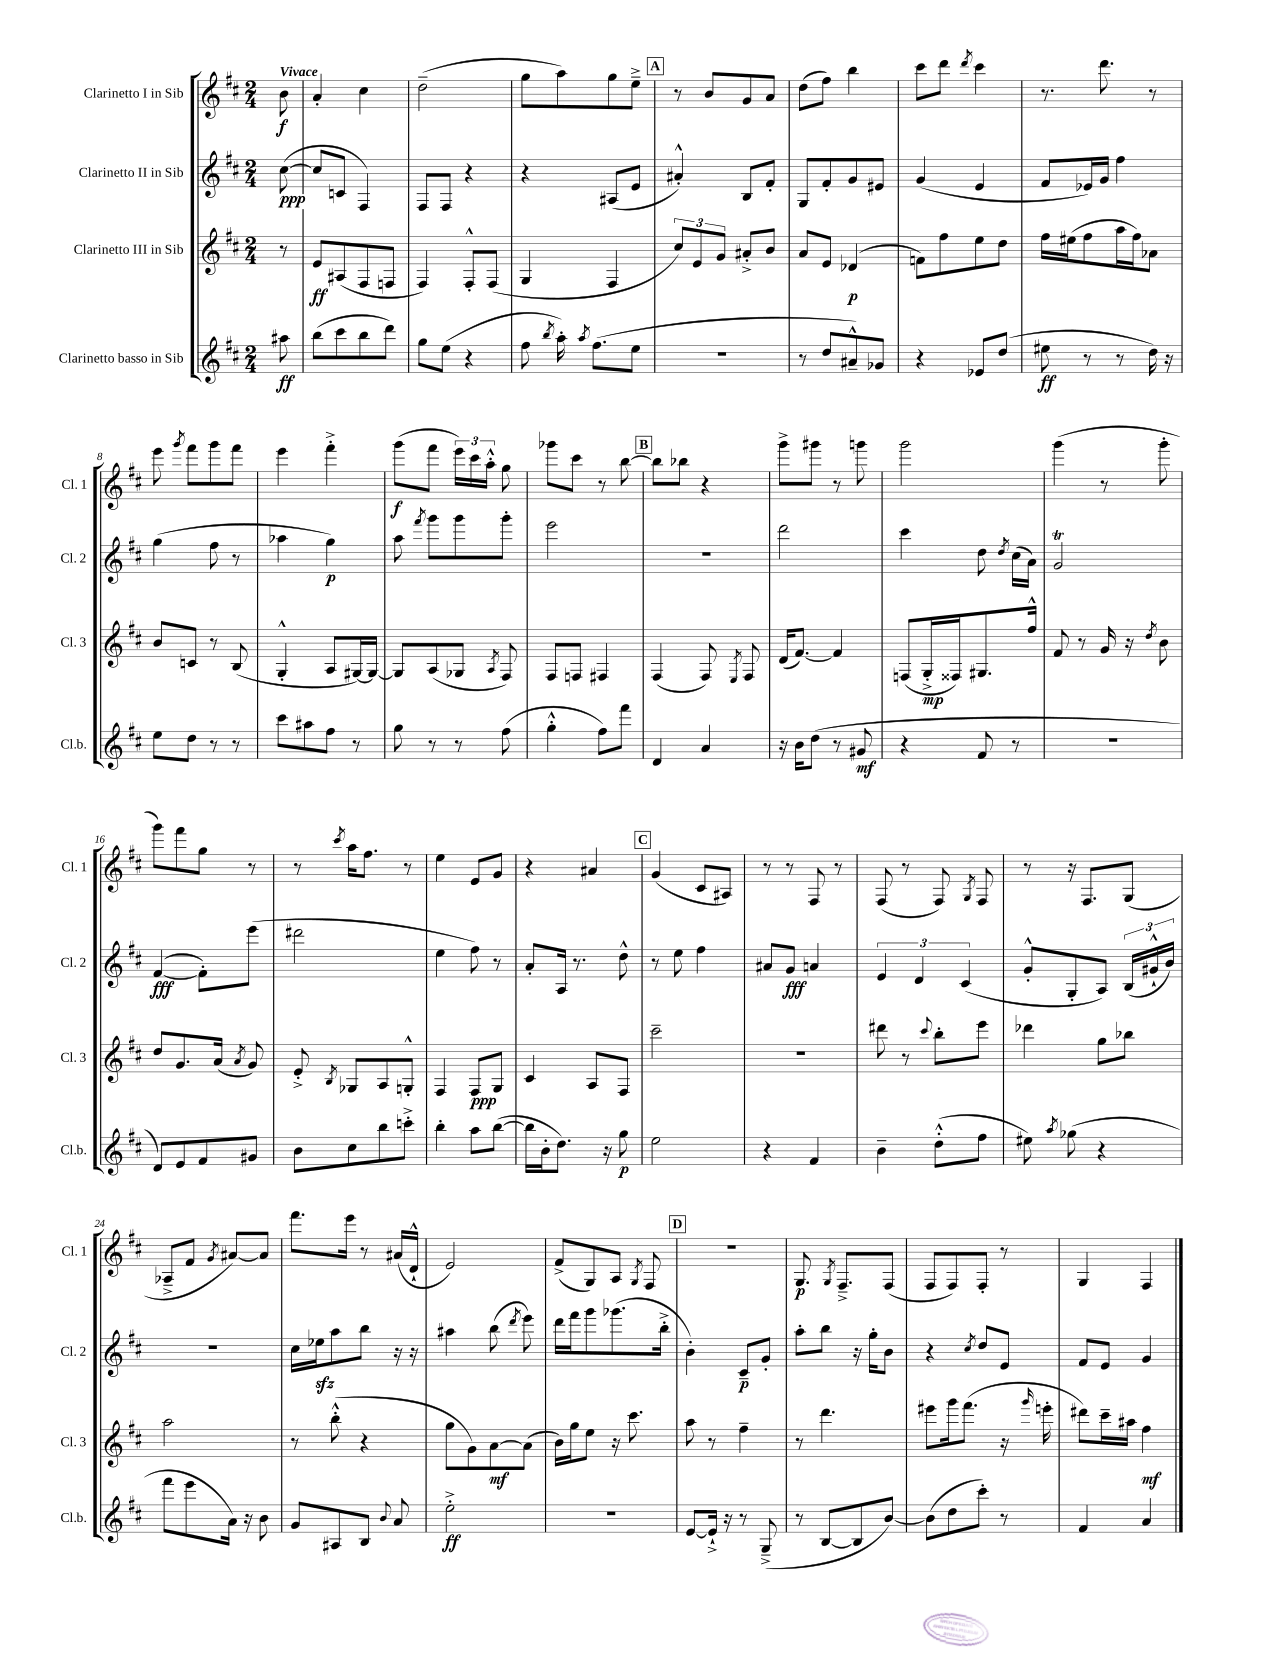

**kern	**dynam	**kern	**dynam	**kern	**dynam	**kern	**dynam
*part4	*part4	*part3	*part3	*part2	*part2	*part1	*part1
*staff4	*staff4	*staff3	*staff3	*staff2	*staff2	*staff1	*staff1
*I"Clarinetto basso in Sib	*	*I"Clarinetto III in Sib	*	*I"Clarinetto II in Sib	*	*I"Clarinetto I in Sib	*
*I'Cl.b.	*	*I'Cl. 3	*	*I'Cl. 2	*	*I'Cl. 1	*
*clefG2	*	*clefG2	*	*clefG2	*	*clefG2	*
*k[f#c#]	*	*k[f#c#]	*	*k[f#c#]	*	*k[f#c#]	*
*M2/4	*	*M2/4	*	*M2/4	*	*M2/4	*
=	=	=	=	=	=	=	=
!	!	!	!	!	!	!LO:TX:a:B:t=Vivace	!
8aa#X\	ff	8r	.	([8cc#\	ppp	8b\	f
=1	=1	=1	=1	=1	=1	=1	=1
(8bb\L	.	8e/L	ff	8cc#/L]	.	4a'/	.
8ccc#\	.	(8A#X/	.	8cn/J	.	.	.
8bb\	.	8F#/	.	4F#/)	.	4cc#\	.
8ddd\J)	.	8Fn/J	.	.	.	.	.
=2	=2	=2	=2	=2	=2	=2	=2
8gg\L	.	4F#/)	.	8F#/L	.	(2dd~\	.
(8ee\J	.	.	.	8F#/J	.	.	.
4r	.	8F#'^^/L	.	4r	.	.	.
.	.	(8F#/J	.	.	.	.	.
=3	=3	=3	=3	=3	=3	=3	=3
8ff#\	.	4G/	.	4r	.	8gg\L	.
8qbb/	.	.	.	.	.	.	.
16aa'\)	.	.	.	.	.	8aa\)	.
8qaa/	.	.	.	.	.	.	.
(8.ff#\L	.	.	.	.	.	.	.
.	.	4F#/	.	(8A#X/L	.	8gg\	.
8ee\J	.	.	.	8e/J	.	8ee~^\J	.
!!LO:REH:place=s1:t=A
=4	=4	=4	=4	=4	=4	=4	=4
2r	.	12cc#/L)	.	4a#X'^^/)	.	8r	.
.	.	12e/	.	.	.	.	.
.	.	.	.	.	.	8b/L	.
.	.	12g/J	.	.	.	.	.
.	.	8a#X'^/L	.	8B/L	.	8g/	.
.	.	8b/J	.	8f#'/J	.	8a/J	.
=5	=5	=5	=5	=5	=5	=5	=5
8r	.	8a/L	.	8G/L	.	(8dd\L	.
8dd/L	.	8e/J	.	8f#'/	.	8ff#\J)	.
8a#X~^^/)	.	(4d-X/	p	8g/	.	4bb\	.
8g-X/J	.	.	.	8e#X/J	.	.	.
=6	=6	=6	=6	=6	=6	=6	=6
4r	.	8fn\L)	.	(4g/	.	8ccc#\L	.
.	.	8ff#\	.	.	.	8ddd\J	.
.	.	.	.	.	.	8qddd/	.
8e-X/L	.	8ee\	.	4e/	.	4ccc#\	.
(8dd/J	.	8dd\J	.	.	.	.	.
=7	=7	=7	=7	=7	=7	=7	=7
8ee#X\	ff	16ff#\LL	.	8f#/L	.	8.r	.
.	.	(16ee#X\J	.	.	.	.	.
8r	.	8ff#\	.	16e-X/L)	.	.	.
.	.	.	.	16g/JJ	.	8.ddd\	.
8r	.	16aa\L	.	4ff#\	.	.	.
.	.	16ff#\J)	.	.	.	.	.
16dd\)	.	8a-X\J	.	.	.	8r	.
16r	.	.	.	.	.	.	.
!!LO:LB:g=z
=8	=8	=8	=8	=8	=8	=8	=8
8ee\L	.	8b/L	.	(4gg\	.	8eee\	.
.	.	.	.	.	.	8qggg/	.
8dd\J	.	8cn/J	.	.	.	8fff#\L	.
8r	.	8r	.	8ff#\	.	8ggg\	.
8r	.	(8B/	.	8r	.	8fff#\J	.
=9	=9	=9	=9	=9	=9	=9	=9
8ccc#\L	.	4G'^^/	.	4aa-X\	.	4eee\	.
8aa#X\	.	.	.	.	.	.	.
8ff#\J	.	8A/L	.	4gg\)	p	4fff#'^\	.
8r	.	[16G#X/L)	.	.	.	.	.
.	.	16G#/JJ_	.	.	.	.	.
=10	=10	=10	=10	=10	=10	=10	=10
8gg\	.	8G#/L]	.	8aa\	.	(8ggg\L	f
.	.	.	.	8qfff#/	.	.	.
8r	.	(8A/	.	8ggg\L	.	8fff#\J	.
8r	.	8G-X/J	.	8ggg\	.	24eee\LL)	.
.	.	.	.	.	.	24ccc#\	.
.	.	.	.	.	.	24aa'^^\JJ	.
.	.	8qA/	.	.	.	.	.
(8ff#\	.	8F#/)	.	8ggg'\J	.	8gg\	.
=11	=11	=11	=11	=11	=11	=11	=11
4gg'^^\	.	8F#/L	.	2eee\	.	8ggg-X\L	.
.	.	8Fn/J	.	.	.	8ccc#\J	.
8ff#\L)	.	4F#X/	.	.	.	8r	.
8fff#\J	.	.	.	.	.	[8bb\	.
!!LO:REH:place=s1:t=B
=12	=12	=12	=12	=12	=12	=12	=12
4d/	.	(4F#/	.	2r	.	8bb\L]	.
.	.	.	.	.	.	8bb-X\J	.
4a/	.	8F#/)	.	.	.	4r	.
.	.	8qE/	.	.	.	.	.
.	.	8F#/	.	.	.	.	.
=13	=13	=13	=13	=13	=13	=13	=13
16r	.	(16d/KL	.	2ddd\	.	8ggg^\L	.
16b\KL	.	[8.f#/J)	.	.	.	.	.
(8dd\J	.	.	.	.	.	8ggg#X\J	.
8r	.	4f#/]	.	.	.	8r	.
8g#X/	mf	.	.	.	.	8gggn\	.
=14	=14	=14	=14	=14	=14	=14	=14
4r	.	(8Fn/L	.	4ccc#\	.	2ggg\	.
.	.	16G'^/L	mp	.	.	.	.
.	.	16F##X/J)	.	.	.	.	.
8f#/	.	8.G#X/	.	8dd\	.	.	.
.	.	.	.	8qdd/	.	.	.
8r	.	.	.	(16cc#\LL	.	.	.
.	.	16ff#^^/Jk	.	16a\JJ)	.	.	.
=15	=15	=15	=15	=15	=15	=15	=15
2r	.	8f#/	.	2gT/	.	(4ggg\	.
.	.	8r	.	.	.	.	.
.	.	16g/	.	.	.	8r	.
.	.	16r	.	.	.	.	.
.	.	8qdd/	.	.	.	.	.
.	.	8b\	.	.	.	8ggg'\	.
!!LO:LB:g=z
=16	=16	=16	=16	=16	=16	=16	=16
8d/L)	.	8dd/L	.	([4f#/	fff	8ggg\L)	.
8e/	.	8.g/	.	.	.	8fff#\	.
8f#/	.	.	.	8f#'\L])	.	8gg\J	.
.	.	(16a/Jk	.	.	.	.	.
.	.	8qa/	.	.	.	.	.
8g#X/J	.	8g/)	.	(8eee\J	.	8r	.
=17	=17	=17	=17	=17	=17	=17	=17
8b\L	.	8e'^/	.	2ddd#X\	.	8r	.
.	.	8qB/	.	.	.	8qccc#/	.
8cc#\	.	8G-X/L	.	.	.	16aa\KL	.
.	.	.	.	.	.	8.ff#\J	.
8bb\	.	8A/	.	.	.	.	.
8cccn'^\J	.	8Gn'^^/J	.	.	.	8r	.
=18	=18	=18	=18	=18	=18	=18	=18
4bb'\	.	4F#/	.	4ee\	.	4ee\	.
8aa\L	.	8F#/L	ppp	8ff#\)	.	8e/L	.
([8bb\J	.	8G/J	.	8r	.	8g/J	.
=19	=19	=19	=19	=19	=19	=19	=19
16bb\LL]	.	4c#/	.	8a'/L	.	4r	.
16b'\J	.	.	.	.	.	.	.
8.dd\J)	.	.	.	16A/Jk	.	.	.
.	.	.	.	8.r	.	.	.
.	.	8A/L	.	.	.	4a#X/	.
16r	.	.	.	.	.	.	.
8gg\	p	8F#/J	.	8dd^^\	.	.	.
!!LO:REH:place=s1:t=C
=20	=20	=20	=20	=20	=20	=20	=20
2ee\	.	2ccc#~\	.	8r	.	(4g/	.
.	.	.	.	8ee\	.	.	.
.	.	.	.	4ff#\	.	8c#/L	.
.	.	.	.	.	.	8A#X/J)	.
=21	=21	=21	=21	=21	=21	=21	=21
4r	.	2r	.	8a#X/L	.	8r	.
.	.	.	.	8g/J	fff	8r	.
4f#/	.	.	.	4an/	.	8F#/	.
.	.	.	.	.	.	8r	.
=22	=22	=22	=22	=22	=22	=22	=22
4b~\	.	8ddd#X\	.	6e/	.	(8F#/	.
.	.	8r	.	.	.	8r	.
.	.	.	.	6d/	.	.	.
.	.	8qqccc#/	.	.	.	.	.
(8dd'^^\L	.	8bb'\L	.	.	.	8F#/)	.
.	.	.	.	(6c#/	.	.	.
.	.	.	.	.	.	8qG/	.
8ff#\J	.	8eee\J	.	.	.	8F#/	.
=23	=23	=23	=23	=23	=23	=23	=23
8ee#X\)	.	4ddd-X\	.	8g'^^/L	.	8r	.
8qaa/	.	.	.	.	.	.	.
(8gg-X\	.	.	.	8G'/	.	16r	.
.	.	.	.	.	.	8.F#/L	.
4r	.	8gg\L	.	8A/J)	.	.	.
.	.	8bb-X\J	.	(24B/LL	.	(8G/J	.
.	.	.	.	24g#X`^^/	.	.	.
.	.	.	.	24b/JJ)	.	.	.
!!LO:LB:g=z
=24	=24	=24	=24	=24	=24	=24	=24
8fff#\L	.	2aa\	.	2r	.	8A-X~^/L	.
8eee\	.	.	.	.	.	8f#/J	.
.	.	.	.	.	.	8qg/	.
16a\Jk)	.	.	.	.	.	[8a#X/L)	.
16r	.	.	.	.	.	.	.
8b\	.	.	.	.	.	8a#/J]	.
=25	=25	=25	=25	=25	=25	=25	=25
8g/L	.	8r	.	16cc#\LL	.	8.fff#\L	.
.	.	.	.	16ee-Xzz\J	.	.	.
8A#X/	.	(8bb'^^\	.	8aa\	.	.	.
.	.	.	.	.	.	16eee\Jk	.
8B/J	.	4r	.	8bb\J	.	8r	.
8qqb/	.	.	.	.	.	.	.
8a/	.	.	.	16r	.	(16a#X/LL	.
.	.	.	.	16r	.	16d`^^/JJ	.
=26	=26	=26	=26	=26	=26	=26	=26
2ee'^\	ff	8gg\L	.	4aa#X\	.	2e/)	.
.	.	8g\)	.	.	.	.	.
.	.	[8a\	mf	(8bb\	.	.	.
.	.	.	.	8qddd/	.	.	.
.	.	(8a\J]	.	8eee\)	.	.	.
=27	=27	=27	=27	=27	=27	=27	=27
2r	.	16b\LL)	.	16ddd\LL	.	(8f#^/L	.
.	.	16gg\J	.	16fff#\J	.	.	.
.	.	8ee\J	.	8ggg\	.	8G/)	.
.	.	16r	.	(8.ggg-X\	.	8A/J	.
.	.	8.ccc#\	.	.	.	.	.
.	.	.	.	.	.	8qG/	.
.	.	.	.	.	.	8F#/	.
.	.	.	.	16bb'^\Jk	.	.	.
!!LO:REH:place=s1:t=D
=28	=28	=28	=28	=28	=28	=28	=28
[8e/L	.	8aa\	.	4b'\)	.	2r	.
16e`^/Jk]	.	8r	.	.	.	.	.
16r	.	.	.	.	.	.	.
8r	.	4ff#~\	.	8c#~/L	p	.	.
(8G~^/	.	.	.	8g'/J	.	.	.
=29	=29	=29	=29	=29	=29	=29	=29
8r	.	8r	.	8aa'\L	.	8.G/	p
[8B/L	.	4.ddd\	.	8bb\J	.	.	.
.	.	.	.	.	.	8qG/	.
.	.	.	.	.	.	8.F#~^/L	.
8B/]	.	.	.	16r	.	.	.
.	.	.	.	16gg'\KL	.	.	.
[8b/J)	.	.	.	8b\J	.	(8F#/J	.
=30	=30	=30	=30	=30	=30	=30	=30
(8b\L]	.	8eee#X\L	.	4r	.	8F#/L	.
8dd\	.	16ggg\k	.	.	.	8F#/)	.
.	.	(8.fff#\J	.	.	.	.	.
.	.	.	.	8qcc#/	.	.	.
8ccc#'\J)	.	.	.	8dd/L	.	8F#'/J	.
8r	.	16r	.	8e/J	.	8r	.
.	.	16qqggg/	.	.	.	.	.
.	.	16eeen'\	.	.	.	.	.
=31	=31	=31	=31	=31	=31	=31	=31
4f#/	.	8ddd#X\L)	.	8f#/L	.	4G/	.
.	.	16ccc#~\L	.	8e/J	.	.	.
.	.	16aa#X\JJ	.	.	.	.	.
4a/	.	4ff#\	mf	4g/	.	4F#/	.
==	==	==	==	==	==	==	==
*-	*-	*-	*-	*-	*-	*-	*-
